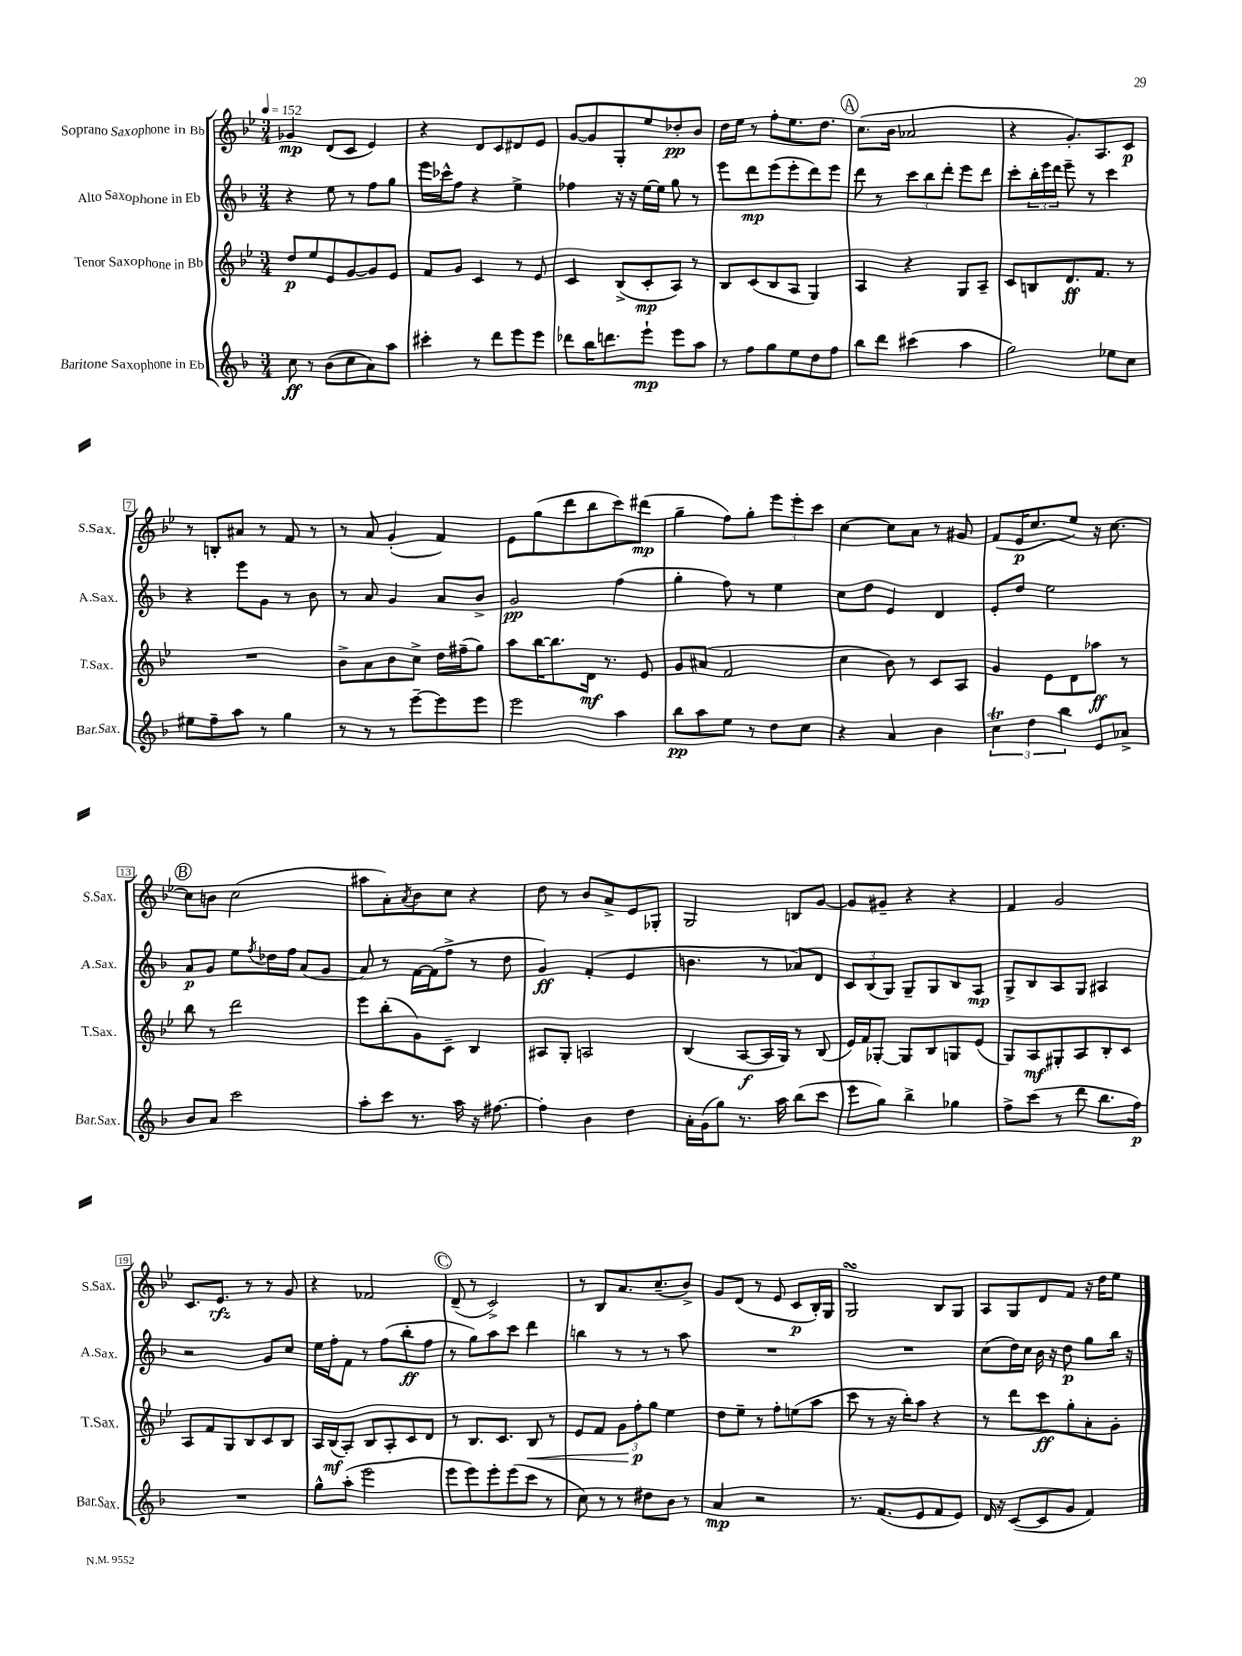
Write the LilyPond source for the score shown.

<<
\new StaffGroup <<
\new Staff = "s0" \with { instrumentName = "Soprano Saxophone in Bb" shortInstrumentName = "S.Sax." } {
    \clef treble \key bes \major \numericTimeSignature \time 3/4 \tempo 4 = 152
    ges'4\mp d'8( c'8 ees'4) |
    r4 d'8 c'8 dis'8 ees'8 |
    g'8~ g'8 g8-. ees''8 des''8-.\pp bes'8 |
    d''16 ees''16 r8 f''8-. ees''8. d''8. |
    \mark \markup { \circle "A" } c''8.( bes'16 aes'2 |
    r4 g'8.-.) a8. c'8\p |
    r8 b8-. ais'8 r8 f'8 r8 |
    r8 a'8 g'4-.( f'4) |
    ees'8 g''8( d'''8 bes''8 c'''8) dis'''8\mp( |
    g''4-- f''8) g''8-. \tuplet 3/2 { ees'''8 ees'''8-. c'''8 } |
    c''4~ c''8 a'8 r8 gis'8 |
    f'8( ees'16\p c''8. ees''8) r16 c''8.~ |
    \mark \markup { \circle "B" } c''8 b'8 c''2( |
    ais''8 a'8-.) \acciaccatura { a'8 } bes'8 c''8 r4 |
    d''8 r8 bes'8 a'8-> ees'8 ges8-. |
    g2 b8 g'8~ |
    g'8 gis'8-- r4 r4 |
    f'4 g'2 |
    c'8. ees'8.\rfz r8 r8 g'8 |
    r4 fes'2 |
    \mark \markup { \circle "C" } d'8--( r8 c'2->) |
    r8 bes8 a'8. c''8.--( bes'8->) |
    g'8 d'8( r8 ees'8 c'8\p bes16-.) g16 |
    g2\turn bes8 g8 |
    a8 g8 d'8 f'8 r16 d''16 ees''8 \bar "|." |
}
\new Staff = "s1" \with { instrumentName = "Alto Saxophone in Eb" shortInstrumentName = "A.Sax." } {
    \clef treble \key f \major \numericTimeSignature \time 3/4
    r4 e''8 r8 f''8 g''8 |
    e'''16 ces'''16-^ f''8 r4 e''4-> |
    fes''4 r16 r16 e''16~ e''16 g''8 r8 |
    e'''8 d'''8\mp e'''8( e'''8-. d'''8) e'''8 |
    \mark \markup { \circle "A" } d'''8 r8 \tuplet 3/2 { c'''8 bes''8 d'''8-. } e'''8 d'''8 |
    c'''8-. \tuplet 3/2 { bes''16-. e'''16 d'''16 } e'''8-- r8 c'''4 |
    r4 e'''8 g'8 r8 bes'8 |
    r8 a'8 g'4 a'8 bes'8-> |
    g'2\pp f''4( |
    g''4-. f''8) r8 e''4 |
    c''8 d''8 e'4 d'4 |
    e'8-. d''8 e''2 |
    \mark \markup { \circle "B" } a'8\p g'8 e''8 \acciaccatura { f''8 } des''16 f''16 a'8( g'8 |
    a'8) r8 f'16~ f'16( f''8-> r8 d''8 |
    g'4\ff) f'4-.( e'4 |
    b'4. r8 aes'8) d'8 |
    \tuplet 3/2 { c'8 bes8( g8) } g8-- g8 bes8 a8\mp |
    g8-> bes8 a8 g8 ais4 |
    r2 g'8 c''8 |
    e''16 f''16-. f'8 r8 f''8( bes''8-.\ff f''8 |
    \mark \markup { \circle "C" } r8 g''8) a''8 c'''8 d'''4 |
    b''4 r8 r8 r8 a''8 |
    R2. |
    R2. |
    c''8( d''16) c''16 bes'16 r16 d''8\p g''8 bes''16 r16 \bar "|." |
}
\new Staff = "s2" \with { instrumentName = "Tenor Saxophone in Bb" shortInstrumentName = "T.Sax." } {
    \clef treble \key bes \major \numericTimeSignature \time 3/4
    d''8\p ees''8 ees'8 g'8~ g'8 ees'8 |
    f'8 g'8 c'4 r8 ees'8 |
    c'4 bes8->( c'8-.\mp a8) r8 |
    bes8 c'8( bes8 a8 g4) |
    \mark \markup { \circle "A" } a4 r4 g8 a8-- |
    c'8 b8 d'8.\ff f'8. r8 |
    R2. |
    bes'8-> a'8 bes'8 c''8-> d''16 fis''16--( g''8) |
    a''8 bes''16~ bes''8. d'16\mf r8. ees'8 |
    g'8 ais'8( f'2 |
    c''4 bes'8) r8 c'8 a8 |
    g'4 ees'8 d'8 aes''8\ff r8 |
    \mark \markup { \circle "B" } bes''8 r8 d'''2 |
    ees'''8 bes''8-.( g'8) c'8-- bes4 |
    ais8 g8-. a2 |
    bes4( a8~\f a16 g16) r8 bes8( |
    ees'16) f'16 ges8~-. ges8 bes8 g8 ees'8( |
    g8) a8\mf gis8-. a8 bes8-. c'8 |
    a8 f'8 g8 bes8 c'8 bes8 |
    a16 bes16\mf( a8-.) bes8 a8-. c'8 d'8 |
    \mark \markup { \circle "C" } r8 bes8. c'8. bes8\< r8 |
    ees'8 f'8 \tuplet 3/2 { g'8 f''8-.\p\! g''8 } ees''4 |
    d''8 ees''8-- r8 f''8-. e''8( a''8 |
    c'''8 r8 r16 bes''16-.) a''8 r4 |
    r8 d'''8 c'''8\ff g''8-. a'8-. g'8-. \bar "|." |
}
\new Staff = "s3" \with { instrumentName = "Baritone Saxophone in Eb" shortInstrumentName = "Bar.Sax." } {
    \clef treble \key f \major \numericTimeSignature \time 3/4
    c''8\ff r8 bes'8( c''8 a'8) a''8 |
    cis'''4-. r8 d'''8 e'''8 e'''8 |
    des'''8 bes''16 d'''8. e'''8-!\mp e'''8 a''8 |
    r8 f''8 g''8 e''8 d''8 f''8 |
    \mark \markup { \circle "A" } bes''8 d'''8 cis'''4( a''4 |
    g''2) ees''8 c''8 |
    eis''8 f''8-- a''8 r8 g''4 |
    r8 r8 r8 e'''8~-- e'''8 e'''8 |
    e'''2 a''4 |
    bes''8\pp a''8 e''8 r8 d''8 c''8 |
    r4 a'4 bes'4 |
    \tuplet 3/2 { c''4\trill d''4 bes''4 } e'8 aes'8-> |
    \mark \markup { \circle "B" } bes'8 a'8 c'''2 |
    a''8-. c'''8 r8. a''16 r16 fis''8.~ |
    fis''4-. bes'4 d''4 |
    a'16-. g'16( g''8) r8. a''16 bes''8( c'''8 |
    e'''8 g''8) bes''4-> ges''4 |
    f''8-> c'''8( r8 d'''8 bes''8. f''16\p) |
    R2. |
    g''8-^ a''8-.( e'''2 |
    \mark \markup { \circle "C" } e'''8 e'''8) e'''8-. e'''8( c'''8 r8 |
    c''8) r8 r8 dis''8 bes'8 r8 |
    a'4\mp r2 |
    r8. f'8.( e'8 f'8 e'8) |
    d'16 r16 c'8~( c'8 g'8 f'4) \bar "|." |
}
>>
>>
\layout { \context { \Score \override BarNumber.stencil = #(make-stencil-boxer 0.1 0.3 ly:text-interface::print) } }
